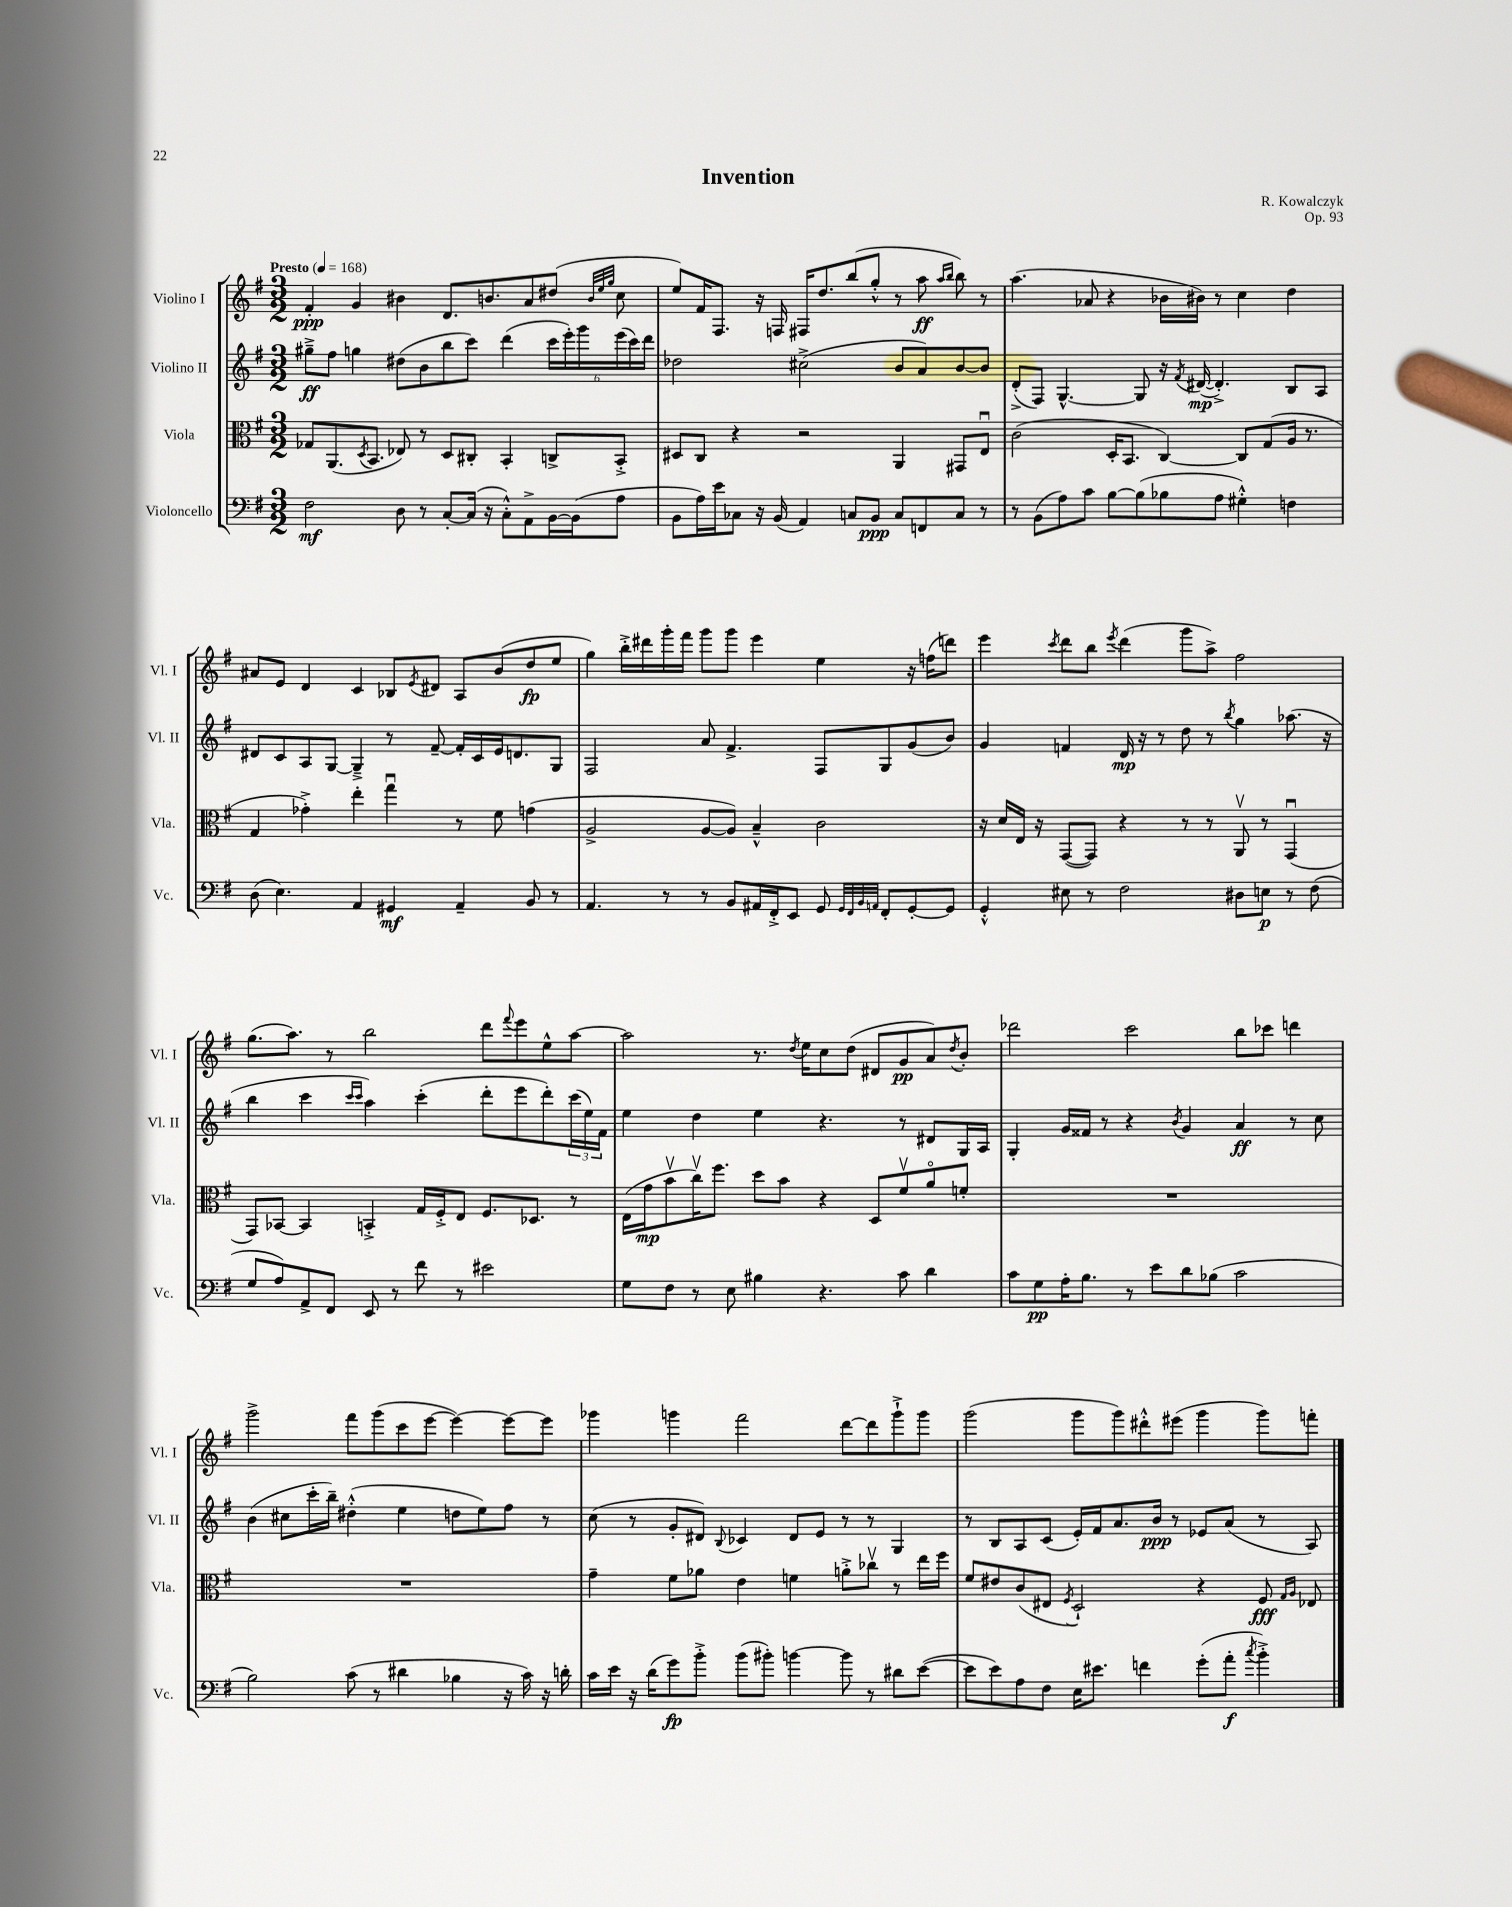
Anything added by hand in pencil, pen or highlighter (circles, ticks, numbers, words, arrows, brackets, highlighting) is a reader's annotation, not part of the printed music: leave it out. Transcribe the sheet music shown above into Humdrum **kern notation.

**kern	**kern	**kern	**kern
*staff4	*staff3	*staff2	*staff1
*clefF4	*clefC3	*clefG2	*clefG2
*k[f#]	*k[f#]	*k[f#]	*k[f#]
*M3/2	*M3/2	*M3/2	*M3/2
*MM168	*MM168	*MM168	*MM168
2F#\	8G-/L	8gg#~^\L	4f#'/
.	(8.AA/	8ff#\J	.
.	.	4gg\	4g/
.	8qD/	.	.
.	8.BB/J	.	.
8D\	8E-/)	(8dd#\L	4b#\
8r	8r	8b\	.
[8C'/L	8D/L	8bb\	8.d/L
(16C/]Jk	8C#'/J	8ccc\J)	.
16r	.	.	8.b/
8C'^^\L)	4BB'/	(4ddd\	.
8AA^\	.	.	8a/
[16BB\L	8C^/L	24ccc\LL	(8dd#/J
.	.	24eee'\)	.
(16BB\]J	.	.	.
.	.	24ggg\	.
.	.	.	32qqb/LLL
.	.	.	32qqee/
.	.	.	32qqgg/JJJ
8A\J	8BB'^/J	(24eee\	8cc\
.	.	24ccc\)	.
.	.	24ddd\JJ	.
=	=	=	=
8BB\L	8D#/L	2dd-\	8ee/L)
16A\L)	8C/J	.	16f#/K
16e\J	.	.	8.F#/J
8C-\J	4r	.	.
16r	.	.	16r
(16BB/	.	.	16F/
4AA/)	2r	(2cc#^\	16F#/LK
.	.	.	8.dd/
8C/L	.	.	(8bb/
8BB/J	.	.	8gg'^^/J
8C/L	4AA/	8b/L	8r
8FF/	.	8a/)	8aa\
.	.	.	16qqaa/LL
.	.	.	16qqbb/JJ
8C/J	8GG#/L	[8b/	8bb\)
8r	8Eu/J	8b/]J	8r
=	=	=	=
8r	(2c\	(8d'^/L	(4.aa\
(8BB\L	.	8F#/J)	.
8A\)	.	[4.G^^/	.
8c\J	.	.	8a-/
[8B\L	16D'/LK	.	4r
.	8.BB/J	.	.
(8B\]	.	8G/]	.
8B-\	[4C/)	16r	16b-\LL
.	.	8qf#/	.
.	.	([16d#/	16b#\JJ)
8A\J	.	4.d#'^/])	8r
4G#'^^\)	8C/]L	.	4cc\
.	(8G/	.	.
4F\	16A/Jk	8B/L	4dd\
.	8.r	.	.
.	.	8A/J	.
=	=	=	=
(8D\	4G/	8d#/L	8a#/L
4.E\)	.	8c/	8e/J
.	4g-'^\)	8A/	4d/
.	.	[8G/J	.
4AA/	4ee'\	4G~^/]	4c/
4GG#/	4ggu\	8r	8B-/L
.	.	.	8qe/
.	.	[8f#~/	8d#/J
4AA~/	8r	16f#'/]LL	8A/L
.	.	16c/	.
.	8f#\	16e/J	(8b/
.	.	8.d/	.
8BB/	(4g\	.	8dd/
8r	.	8G/J	8ee/J
=	=	=	=
4.AA/	2A^/	2F#/	4gg\)
.	.	.	16bb'^\LL
.	.	.	16ddd#\
8r	.	.	16ggg'\
.	.	.	16fff#\JJ
8r	[8A/L	8a/	8ggg\L
8BB/L	8A/]J)	4.f#^/	8ggg\J
16AA#/L	4B~^^/	.	4eee\
16FF#'^/J	.	.	.
8EE/J	.	.	.
8GG/	2c\	8F#/L	4ee\
32qqGG/LLL	.	.	.
32qqFF#/	.	.	.
32qqBB/	.	.	.
32qqAA/JJJ	.	.	.
8FF#'/L	.	8G/	.
[8GG'/	.	(8g/	16r
.	.	.	(16ff\LK
8GG/]J	.	8b/J)	8ddd\J)
=	=	=	=
4GG'^^/	16r	4g/	4eee\
.	16d/LL	.	.
.	16E/JJ	.	.
.	16r	.	.
.	.	.	8qccc/
8E#\	([8GG/L	4f/	8ddd\L
8r	8GG/]J)	.	8bb\J
.	.	.	8qeee/
2F#\	4r	16d/	(4ddd\
.	.	16r	.
.	.	8r	.
.	8r	8dd\	8ggg\L
.	8r	8r	8aa^\J)
.	.	8qbb/	.
8D#\L	8AAv/	4gg\	2ff#\
8E\J	8r	.	.
8r	(4GGu/	(8.aa-\	.
(8F#\	.	.	.
.	.	16r	.
=	=	=	=
8G/L	8GG/L)	4bb\	(8.gg\L
8A/)	[8BB-/J	.	.
.	.	.	8.aa\J)
8AA^/	4BB-/]	4ccc\	.
8FF#/J	.	.	8r
.	.	16qqccc/LL	.
.	.	16qqccc/JJ	.
8EE/	4BB'^/	4aa\)	2bb\
8r	.	.	.
8f#\	16G/LL	(4ccc'\	.
.	16F#'^/J	.	.
8r	8E/J	.	.
2e#\	8.F#/L	8ddd'\L	8ddd\L
.	.	.	8qqfff#/
.	.	8eee\	8eee\
.	8.D-/J	.	.
.	.	8ddd'\)	8ee^^\
.	8r	(24ccc\L	[8aa\J
.	.	24ee\)	.
.	.	24f#\JJ	.
=	=	=	=
8G\L	(16E\LL	4ee\	2aa\]
.	16g\J	.	.
8F#\J	8bv\	.	.
8r	16ccv\K)	4dd\	.
.	8.ff#\J	.	.
8E\	.	.	.
4B#\	8dd\L	4ee\	8.r
.	8b\J	.	.
.	.	.	8qdd/
.	.	.	16ee\LK
4.r	4r	4.r	8cc\
.	.	.	(8dd\J
.	8D/L	.	8d#/L
8c\	8f#v/	8r	8g/
4d\	8ao/	8d#/L	8a/)
.	.	.	8qdd/
.	8f'/J	16G/L	8b'/J
.	.	16A/JJ	.
=	=	=	=
8c\L	1.r	4G'/	2ddd-\
8G\	.	.	.
16A'\K	.	16g/LL	.
8.B\J	.	16f##/JJ	.
.	.	8r	.
8r	.	4r	2ccc\
8e\L	.	.	.
.	.	8qb/	.
8d\	.	4g/	.
(8B-\J	.	.	.
2c\	.	4a/	8bb\L
.	.	.	8ccc-\J
.	.	8r	4ddd\
.	.	8cc\	.
=	=	=	=
2B\)	1.r	(4b\	2ggg^\
.	.	8cc#\L	.
.	.	16ccc'\L	.
.	.	16bb~\JJ)	.
(8c\	.	(4dd#'^^\	8fff#\L
8r	.	.	(8ggg\
4d#\	.	4ee\	8ccc\
.	.	.	[8eee\J
4B-\	.	8dd\L	4eee\_)
.	.	8ee\)	.
16r	.	8ff#\J	8eee\_L
16c\)	.	.	.
16r	.	8r	8eee\]J
16d'\	.	.	.
=	=	=	=
16c\LL	4g~\	(8cc\	4ggg-\
16e\JJ	.	.	.
16r	.	8r	.
(16d\LK	.	.	.
8g\)	8f#\L	8g'/L	4ggg\
8b'^\J	8a-\J	8d#/J)	.
.	.	8qqB/	.
(8b\L	4e\	4c-/	2fff#\
8b#'\J)	.	.	.
[4b\	4f\	8d#/L	.
.	.	8e/J	.
8b\]	8a'^\L	8r	[8ddd\L
8r	8cc-v\J	8r	8ddd\]
8d#\L	8r	4G/	8ggg`^\
([8e\J	16ee\LL	.	8ggg\J
.	16ff#\JJ	.	.
=	=	=	=
8e\]L	8f#/L	8r	(2ggg\
8e\)	8e#/	8B/L	.
8A\	(8c/	8A/	.
8F#\J	8E#/J	(8c/J	.
.	8qF#/	.	.
16E\LK	2D`/)	16e'/LL)	8ggg\L
8.e#\J	.	16f#/J	.
.	.	8.a/	8ggg\)
4f\	.	.	8ddd#'^^\
.	.	16b/Jk	.
.	.	8r	(8eee#\J
(8g'\L	4r	8e-/L	4ggg\
8a'\J	.	(8a/J	.
8qcc/	.	.	.
4b'^\)	8F#/	8r	8ggg\L)
.	16qqG/LL	.	.
.	16qqA/JJ	.	.
.	8E-/	8A/)	8fff'\J
==	==	==	==
*-	*-	*-	*-
